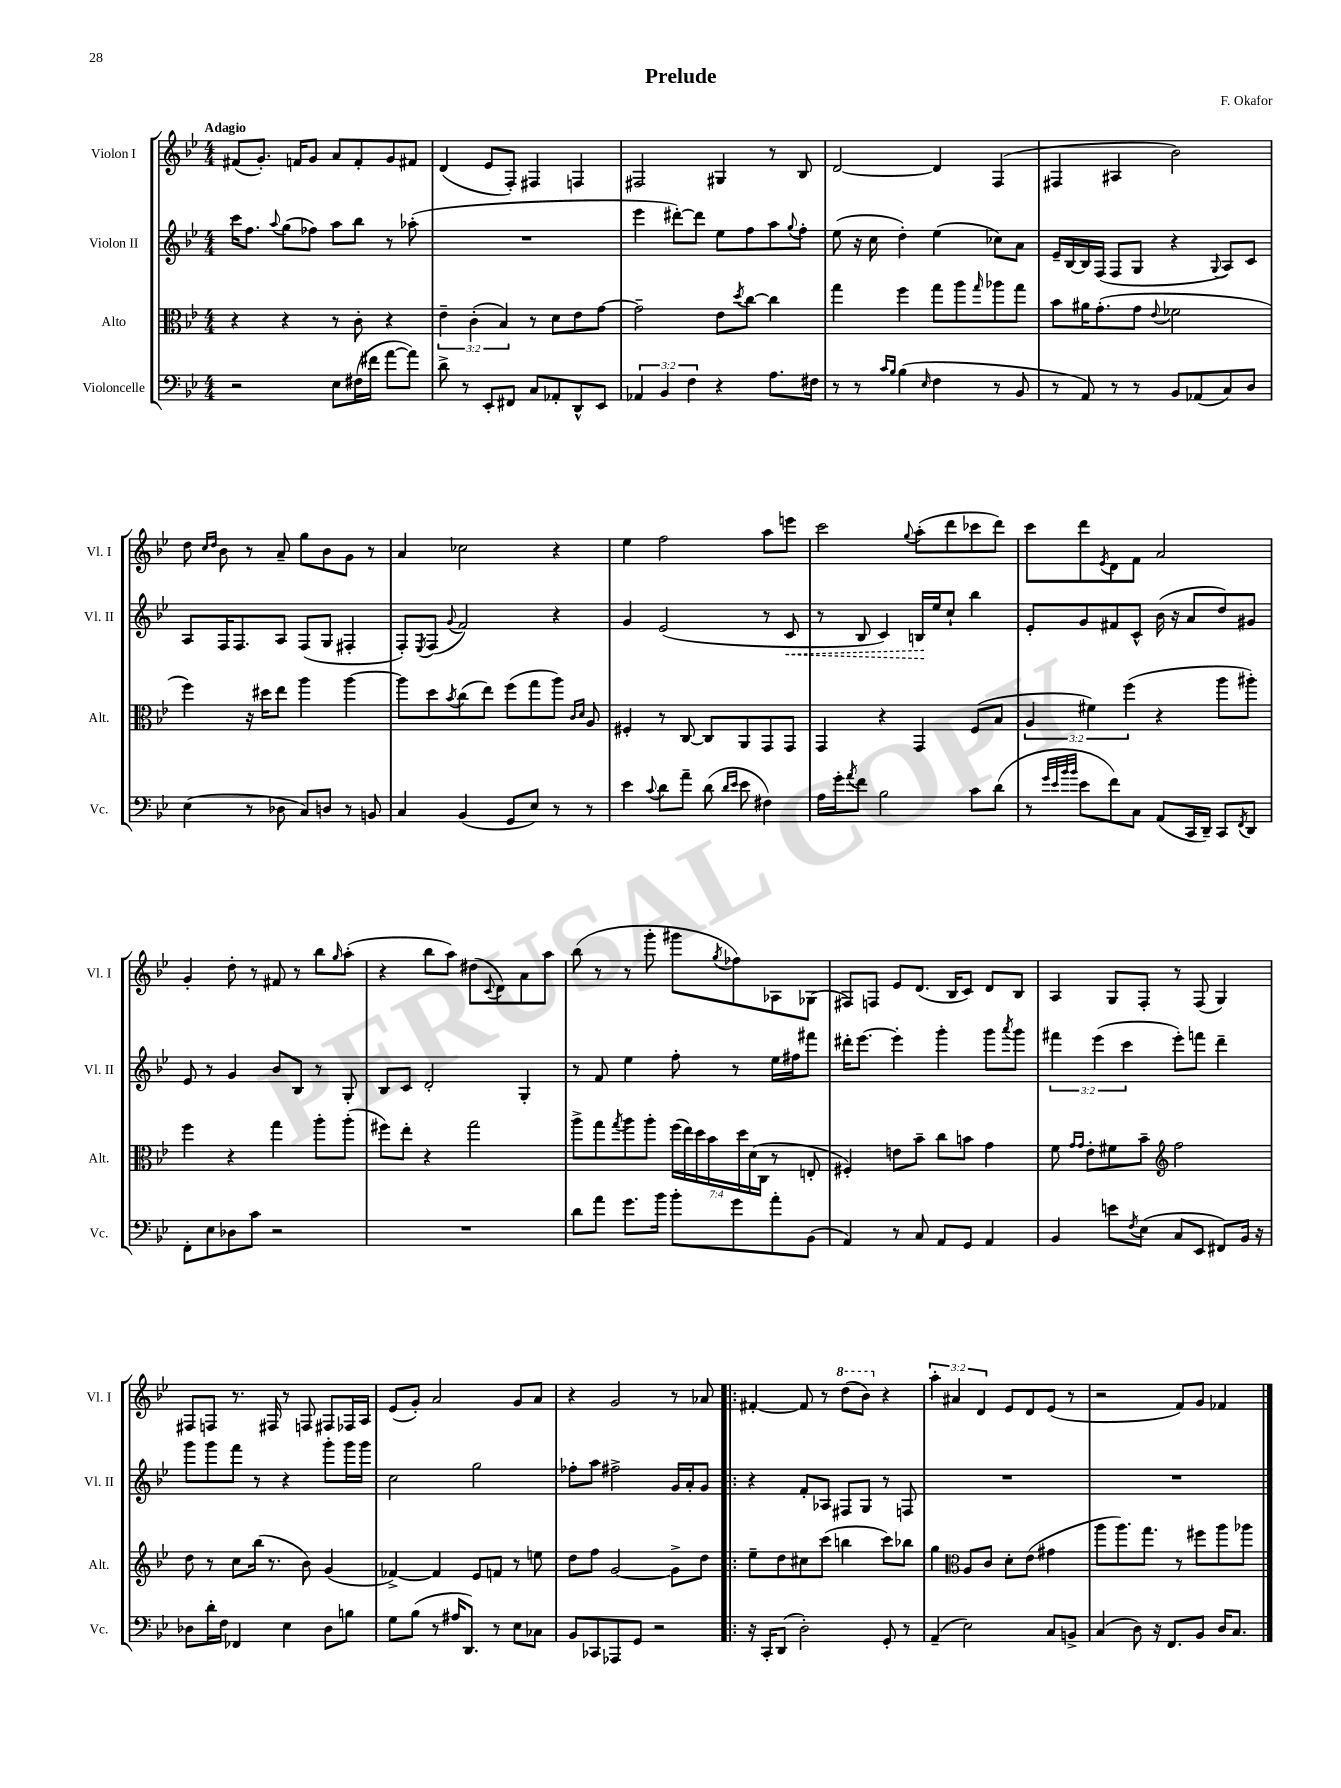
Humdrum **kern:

**kern	**kern	**kern	**dynam	**kern
*part4	*part3	*part2	*part2	*part1
*staff4	*staff3	*staff2	*staff2	*staff1
*I"Violoncelle	*I"Alto	*I"Violon II	*	*I"Violon I
*I'Vc.	*I'Alt.	*I'Vl. II	*	*I'Vl. I
*clefF4	*clefC3	*clefG2	*	*clefG2
*k[b-e-]	*k[b-e-]	*k[b-e-]	*	*k[b-e-]
*M4/4	*M4/4	*M4/4	*	*M4/4
=1	=1	=1	=1	=1
!	!	!	!	!LO:TX:a:B:t=Adagio
2r	4r	16ccc\KL	.	(8f#X/L
.	.	8.ff\J	.	.
.	.	.	.	8.g'/J)
.	.	8qqaa/	.	.
.	4r	(8gg\L	.	.
.	.	.	.	16fn/KL
.	.	8ff-X\J)	.	8g/J
8E-\L	8r	8aa\L	.	8a/L
(16F#X\L	8c'\	8bb-\J	.	8f'/
16f#X\JJ	.	.	.	.
[8a\L	4r	8r	.	8g/
8a\J])	.	(8aa-X'\	.	8f#X/J
=2	=2	=2	=2	=2
8d^\	6e-~\	1r	.	(4d/
8r	.	.	.	.
.	(6c'\	.	.	.
8EE-'/L	.	.	.	8e-/L
.	6B-/)	.	.	.
8FF#X/J	.	.	.	8F'/J)
8C/L	8r	.	.	4F#X/
8AA-X'/	8d\L	.	.	.
8DD^^/	8e-\	.	.	4Fn/
8EE-/J	[8g\J	.	.	.
=3	=3	=3	=3	=3
6AA-X/	2g~\]	4eee-\	.	2F#X/
6BB-/	.	.	.	.
.	.	[8ddd#X'\L)	.	.
6F\	.	.	.	.
.	.	8ddd#\J]	.	.
4r	8e-\L	8ee-\L	.	4G#X/
.	8qdd/	.	.	.
.	[8cc\J	8ff\	.	.
8.A\L	4cc\]	8aa\	.	8r
.	.	8qqgg/	.	.
.	.	8ff'\J	.	8B-/
16F#X\Jk	.	.	.	.
=4	=4	=4	=4	=4
8r	4gg\	(8ee-\	.	[2d/
8r	.	16r	.	.
.	.	16cc\	.	.
16qqc/LL	.	.	.	.
16qqB-/JJ	.	.	.	.
(4B-\	4ff\	4dd'\)	.	.
16qqE-/	.	.	.	.
4F\	8gg\L	(4ee-\	.	4d/]
.	8aa\	.	.	.
.	16qqgg/	.	.	.
8r	8aa-X\	8cc-X\L)	.	(4F/
8BB-/	8gg\J	8a\J	.	.
=5	=5	=5	=5	=5
8r	8b-\L	16e-~/LL	.	4F#X/
.	.	[16B-/	.	.
8AA/)	16a#X\K	16B-/]	.	.
.	(8.g'\	(16F/JJ	.	.
8r	.	8F/L	.	4A#X/
8r	8g\J	8G/J	.	.
.	8qqe-/	.	.	.
8BB-/L	2f-X\	4r	.	2b-\)
(8AA-X/	.	.	.	.
.	.	8qqG/	.	.
8C/)	.	8A/L)	.	.
8D/J	.	8c/J	.	.
!!LO:LB:g=z
=6	=6	=6	=6	=6
(4E-\	4ff\)	8A/L	.	8dd\
.	.	.	.	16qqcc/LL
.	.	.	.	16qqdd/JJ
.	.	16F/K	.	8b-\
.	.	8.F/	.	.
8r	16r	.	.	8r
.	16dd#X\KL	.	.	.
8D-X\	8ee-\J	8A/J	.	8a~/
8C/L)	4aa\	(8F/L	.	8gg\L
8Dn/J	.	8G/J	.	8b-\
8r	[4aa\	4F#X'/	.	8g\J
8BBn/	.	.	.	8r
=7	=7	=7	=7	=7
4C/	8aa\L]	8F'/L)	.	4a/
.	.	8qE-/	.	.
.	8dd\	(8F/J	.	.
.	8qb-/	8qqg/	.	.
(4BB-/	(8cc\	2f/)	.	2cc-X\
.	8ee-\J)	.	.	.
8GG/L	(8ff\L	.	.	.
8E-/J)	8gg\	.	.	.
8r	8aa\J)	4r	.	4r
.	16qqc/LL	.	.	.
.	16qqd/JJ	.	.	.
8r	8A/	.	.	.
=8	=8	=8	=8	=8
4e-\	4F#X'/	4g/	.	4ee-\
8qqc/	.	.	.	.
8d\L	8r	(2e-/	.	2ff\
8a~\J	[8C/	.	.	.
(8d\	8C/L]	.	.	.
16qqd/LL	.	.	.	.
16qqe-/JJ	.	.	.	.
8e-\	8AA/	.	.	.
4F#X\)	8GG/	8r	.	8aa\L
!	!	!	!LO:HP:b	!
.	8GG/J	8c/	<	8eeen\J
=9	=9	=9	=9	=9
16A\LL	4GG/	8r	.	2ccc\
16g'\J	.	.	.	.
8qa/	.	.	.	.
8f\J	.	8B-/	.	.
2B-\	4r	4c/)	.	.
.	.	.	.	8qqgg/
.	4GG/	16Bn/LL	.	(8aa'\L
.	.	16ee-/J	[	.
.	.	8cc`/J	.	8ddd\
8c\L	(8F/L	4bb-\	.	8ccc-X\
(8d\J	8B-/J	.	.	8ddd\J)
=10	=10	=10	=10	=10
8r	6A/	8e-'/L	.	8ccc\L
32qqg/LLL	.	.	.	.
32qqe-/	.	.	.	.
32qqb-/	.	.	.	.
32qqb-/JJJ	.	.	.	.
8e-\L	.	8g/	.	8ddd\
.	6f#X\)	.	.	.
.	.	.	.	8qe-/
8f\)	.	8f#X/	.	8d\
.	(6ff\	.	.	.
8C\J	.	8c^^/J	.	8f\J
(8AA/L	4r	(16b-\	.	2a/
.	.	16r	.	.
16CC/L	.	8a/L	.	.
16DD~/JJ)	.	.	.	.
8CC/L	8aa\L	8dd/)	.	.
8qFF/	.	.	.	.
8DD/J	8aa#X'\J)	8g#X/J	.	.
!!LO:LB:g=z
=11	=11	=11	=11	=11
8FF'\L	4ff\	8e-/	.	4g'/
8E-\	.	8r	.	.
8D-X\	4r	4g/	.	8dd'\
8c\J	.	.	.	8r
2r	4gg\	8b-/L	.	8f#X/
.	.	8B-/J	.	8r
.	8aa'\L	8r	.	8bb-\L
.	.	.	.	16qqgg/
.	(8aa'\J	8G'/	.	(8aa'\J
=12	=12	=12	=12	=12
1r	8ff#X\L)	8B-/L	.	4r
.	8ee-'\J	8c/J	.	.
.	4r	2d'/	.	8bb-\L
.	.	.	.	8aa\J)
.	2gg\	.	.	(8dd#X\L
.	.	.	.	8qqc/
.	.	.	.	8d\)
.	.	4G'/	.	8a\
.	.	.	.	8aa\J
=13	=13	=13	=13	=13
8d\L	8aa^\L	8r	.	(8bb-\
8a\J	8gg\	8f/	.	8r
.	8qgg/	.	.	.
8.g\L	8aa\	4ee-\	.	8r
.	8aa'\J	.	.	8ggg'\
16b-\Jk	.	.	.	.
8b-'\L	(28ff\LL	8ff'\	.	8ggg#X\L
.	28ee-\)	.	.	.
.	28dd\	.	.	.
.	28b-\	.	.	.
.	.	.	.	8qgg/
8g\	.	8r	.	8ff-X\)
.	28dd\	.	.	.
.	(28d\	.	.	.
.	28C\JJ	.	.	.
8a'\	8r	16ee-\LL	.	8A-X\
.	.	16ff#X\J	.	.
(8BB-\J	8En'/	8fff#X\J	.	(8G-X\J
=14	=14	=14	=14	=14
4AA/)	4F#X'/)	16ddd#X'\KL	.	8F#X/L)
.	.	[8.eee-\J	.	.
.	.	.	.	8Fn/J
8r	8en\L	4eee-'\]	.	8e-/L
8C/	8b-~\J	.	.	(8.d/J
8AA/L	8cc\L	4ggg'\	.	.
.	.	.	.	16B-/KL
8GG/J	8bn\J	.	.	8c/J)
4AA/	4g\	8ggg\L	.	8d/L
.	.	8qaaa/	.	.
.	.	8ggg\J	.	8B-/J
=15	=15	=15	=15	=15
4BB-/	8f\	6fff#X\	.	4A/
.	16qqg/LL	.	.	.
.	16qqg/JJ	.	.	.
.	8e-'\L	.	.	.
.	.	(6eee-\	.	.
8en\L	8f#X\	.	.	8G/L
.	.	6ccc\	.	.
8qF/	.	.	.	.
(8E-\J	8b-~\J	.	.	8F'/J
*	*clefG2	*	*	*
8C/L	2ff\	8eee-'\L)	.	8r
8EE-/J	.	8fffn\J	.	(8F/
8FF#X/L)	.	4ddd~\	.	4G/)
16BB-/Jk	.	.	.	.
16r	.	.	.	.
!!LO:LB:g=z
=16	=16	=16	=16	=16
8D-X\L	8dd\	8ggg\L	.	8F#X/L
16d'\L	8r	8ggg\	.	8Fn/J
16F\JJ	.	.	.	.
4FF-X/	8cc\L	8fff\J	.	8.r
.	(16bb-\Jk	8r	.	.
.	8.r	.	.	16F#X/
4E-\	.	4r	.	8r
.	8b-\)	.	.	8Fn/
8D-\L	(4g/	8ggg'\L	.	8F#X/L
8Bn\J	.	16ggg\L	.	16F-X/L
.	.	16ggg\JJ	.	16A/JJ
=17	=17	=17	=17	=17
8G\L	[4f-X^/)	2cc\	.	(8e-/L
(8B-\J	.	.	.	8g'/J)
8r	4f-/]	.	.	2a/
16A#X/KL	.	.	.	.
8.DD/J)	.	.	.	.
.	8e-/L	2gg\	.	.
8r	8fn/J	.	.	.
8E-\L	8r	.	.	8g/L
8C-X\J	8een\	.	.	8a/J
=18	=18	=18	=18	=18
8BB-/L	8dd\L	8ff-X'\L	.	4r
8CC-X/	8ff\J	8aa\J	.	.
8AAA-X/	[2g/	2ff#X^\	.	2g/
8GG/J	.	.	.	.
2r	.	.	.	.
.	8g^\L]	16g/LL	.	8r
.	.	16a'/J	.	.
.	8dd\J	8g/J	.	8a-X/
=19!|:	=19!|:	=19!|:	=19!|:	=19!|:
16r	8ee-~\L	4r	.	[4f#X'/
16CC'/KL	.	.	.	.
(8DD/J	8dd\	.	.	.
2D'\)	8cc#X\	8f'/L	.	8f#/]
.	(8ccc\J	8A-X/J	.	8r
*	*	*	*	*8va
.	4bbn\	8F#X/L	.	(8ddd\L
.	.	8G/J	.	8bb-\J)
*	*	*	*	*X8va
8GG'/	8ccc\L)	8r	.	4r
8r	8bb-X\J	8Fn/	.	.
=20	=20	=20	=20	=20
(4AA~/	4gg\	1r	.	6aa'\
.	.	.	.	6a#X/
*	*clefC3	*	*	*
2E-\)	8A/L	.	.	.
.	.	.	.	6d/
.	8c/J	.	.	.
.	8d'\L	.	.	8e-/L
.	(8e-\J	.	.	8d/
8C/L	4g#X\	.	.	(8e-/J
8BBn^/J	.	.	.	8r
=21	=21	=21	=21	=21
(4C/	8aa\L	1r	.	2r
.	8.aa\)	.	.	.
8D\)	.	.	.	.
.	8.gg\J	.	.	.
16r	.	.	.	.
8.FF/L	.	.	.	.
.	8r	.	.	8f/L)
8BB-/J	8ff#X\L	.	.	8g/J
16D/KL	8aa\	.	.	4f-X/
8.C/J	.	.	.	.
.	8aa-X\J	.	.	.
==	==	==	==	==
*-	*-	*-	*-	*-
